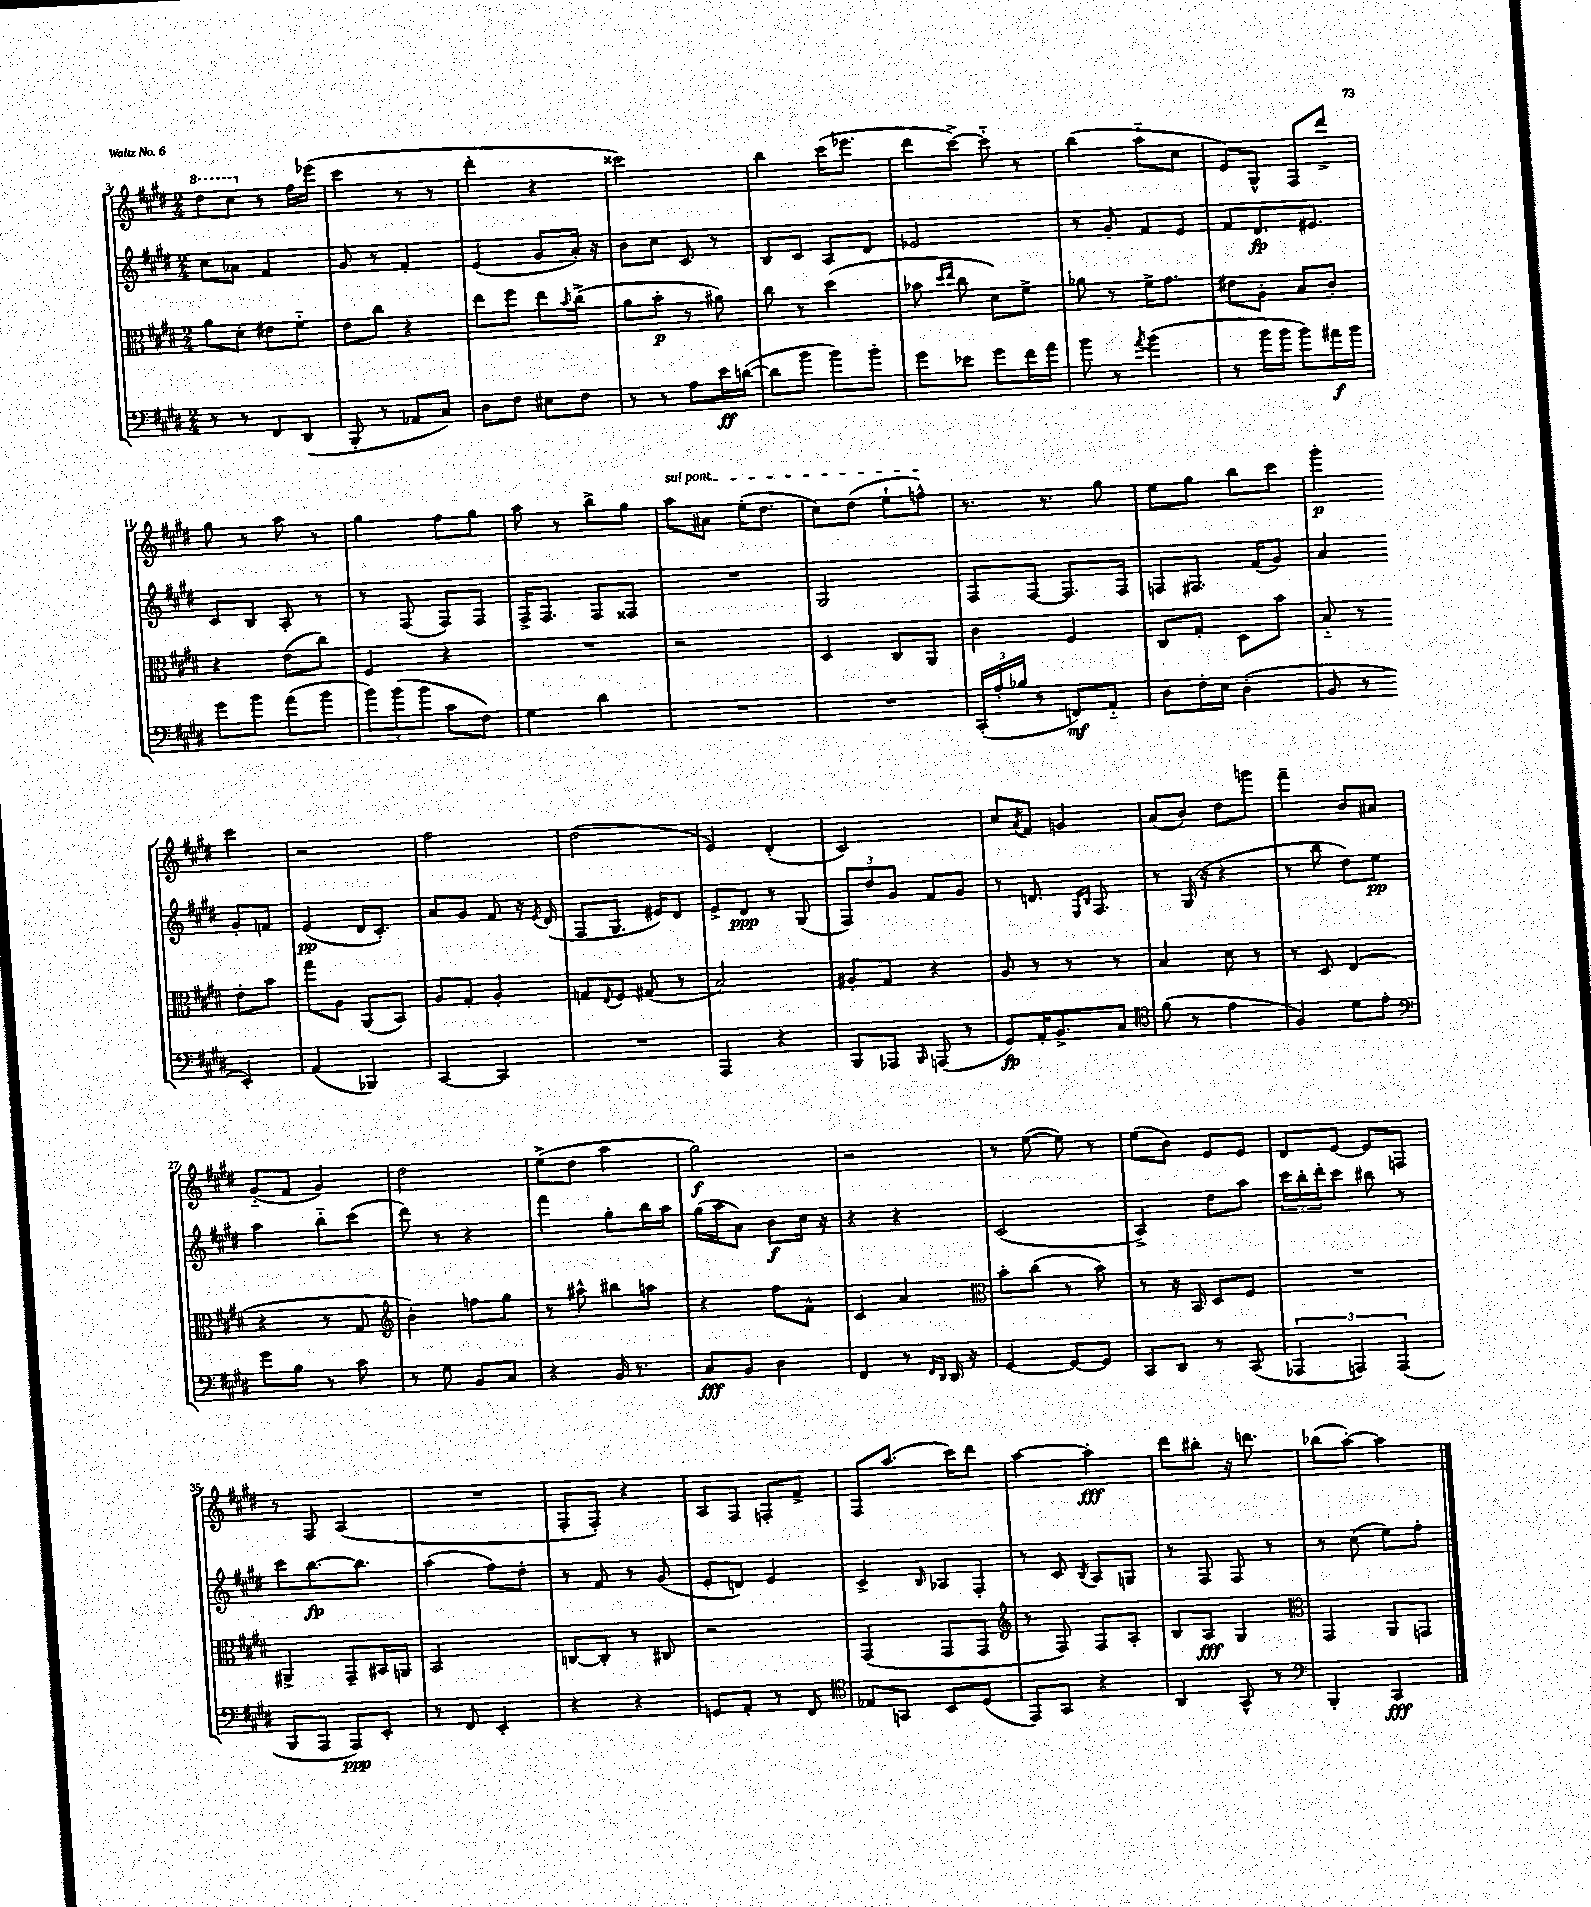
<<
\new StaffGroup <<
\new Staff = "s0" {
    \clef treble \key e \major \numericTimeSignature \time 2/4
    \ottava #1 dis'''8 cis'''8 \ottava #0 r8 fis''16 ees'''16( |
    cis'''4 r8 r8 |
    dis'''4-. r4 |
    cisis'''2) |
    b''4 cis'''16( ees'''8. |
    dis'''8 cis'''8~->) cis'''8-_ r8 |
    b''4( a''8-_ cis''8 |
    e'8) gis8-^ fis8 dis'''8-> |
    gis''8 r8 a''8 r8 |
    gis''4 fis''8 gis''8 |
    a''8 r8 b''8-> gis''8 |
    \once \override TextSpanner.bound-details.left.text = \markup { \italic "sul pont." } a''8\startTextSpan ais'8 e''16-.( dis''8. |
    cis''8) dis''8( e''8-! f''8-^\stopTextSpan) |
    r8. r8. gis''8 |
    e''8 gis''8 b''8 cis'''8 |
    gis'''4-.\p cis'''4 |
    r2 |
    fis''2 |
    dis''2( |
    e'4) dis'4-.( |
    cis'2) |
    cis''8 \acciaccatura { a'8 } fis'8 g'4 |
    a'8( b'8) dis''8 g'''8 |
    fis'''4-- b'8 ais'8 |
    gis'8-_( fis'8 gis'4) |
    dis''2 |
    e''8->( dis''8 a''4 |
    gis''2\f) |
    r2 |
    r8 e''8~( e''8) r8 |
    e''8( b'8) e'8 e'8 |
    dis'8 e'8~ e'8 f8 |
    r8 fis8 a4( |
    R2 |
    fis8-. fis8-.) r4 |
    a8 fis8 f8-. fis'8-> |
    fis8 a''8.( cis'''16) dis'''8 |
    a''4~ a''4-.\fff |
    dis'''8 bis''8-. r16 d'''8. |
    bes''8( a''8~-.) a''4 \bar "|." |
}
\new Staff = "s1" {
    \clef treble \key e \major \numericTimeSignature \time 2/4
    cis''8 aes'8 fis'4 |
    gis'8 r8 fis'4-. |
    e'4( gis'8 a'16-.) r16 |
    b'8 cis''8 cis'8 r8 |
    b8 cis'8 a8 dis'8 |
    ees'2 |
    r8 gis'8-. fis'8 e'8 |
    fis'8 dis'8.\fp eis'8. |
    cis'8 b8 a8-. r8 |
    r8 fis8( fis8) fis8 |
    fis16-> fis8. fis8 fisis8 |
    R2 |
    gis2 |
    fis8 fis8~ fis8. fis16 |
    f8 fis8. fis'16( gis'8) |
    a'4 gis'8-. f'8 |
    e'4\pp( dis'16 cis'8.-.) |
    a'8 gis'8 fis'8 r16 \acciaccatura { e'8 } dis'16( |
    fis8 gis8. eis'16) dis'8 |
    e'8-> dis'8\ppp r8 gis8( |
    \tuplet 3/2 { fis8) dis''8 gis'8 } fis'8 gis'8 |
    r8 d'8. \grace { e16 b16 } fis8. |
    r8 gis16( r16 r4 |
    r8 b''8 dis''8) e''8\pp |
    a''4 b''8-_ cis'''8( |
    dis'''8) r8 r4 |
    fis'''4 gis''8-. b''16 a''16 |
    gis''16( a''16 a'8) b'8\f cis''16 r16 |
    r4 r4 |
    cis'2( |
    a4->) dis''8 a''8 |
    \tuplet 3/2 { cis'''16 b''16-. dis'''16-. } cis'''8 bis''8 r8 |
    cis'''8 b''8.~\fp b''8. |
    a''4( fis''8) dis''8-. |
    r8 fis'8 r8 gis'8( |
    e'8-. d'8) e'4 |
    cis'4-> \grace { b16 } aes8 fis8-. |
    r8 cis'8 \acciaccatura { b8 } a8 g8 |
    r8 fis8 fis8 r8 |
    r8 cis''8( e''8) fis''8-. \bar "|." |
}
\new Staff = "s2" {
    \clef alto \key e \major \numericTimeSignature \time 2/4
    a'8 dis'8-. eis'8 fis'8-_ |
    e'8 cis''8 r4 |
    e''8 fis''8 e''8 \acciaccatura { b'8 } cis''8->( |
    a'8 b'8-.\p r8 ais'8) |
    cis''8 r8 dis''4( |
    bes'8 \grace { dis''16 e''16 } cis''8 dis'8) fis'8-> |
    aes'8 r8 fis'16-> gis'8. |
    eis'8 a8-. b8 cis'8-. |
    r4 e'8( cis''8) |
    fis4 r4 |
    R2 |
    r2 |
    dis4 cis8 a,8 |
    cis'4 fis4 |
    cis8 gis8-. dis8 b'8 |
    b8-_ r8 e'8-. b'8 |
    gis''8 a8 a,8( b,8) |
    a8 gis8-. a4-. |
    g8 \appoggiatura { e8 } fis8 gis8( r8 |
    b2) |
    ais8-. gis8 r4 |
    a8 r8 r8 r8 |
    b4 dis'8 r8 |
    r8 dis8 e4( |
    r4 r8 gis8 |
    \clef treble b'4-.) f''8 gis''8 |
    r8 ais''8-^ bis''8 a''8 |
    r4 fis''8 fis'8-^ |
    cis'4 a'4 |
    \clef alto b'8-. cis''8( r8 b'8) |
    r8 r16 b,16 dis8 fis8 |
    R2 |
    ais,4-> gis,8-- bis,16 a,16 |
    b,2 |
    c8~ c8-. r8 cis8 |
    r2 |
    gis,4( gis,8 gis,8 |
    \clef treble r8 fis8) fis8 a8-. |
    b8 a8\fff gis4 |
    \clef alto gis,4 a,8 g,8 \bar "|." |
}
\new Staff = "s3" {
    \clef bass \key e \major \numericTimeSignature \time 2/4
    r8 r8 fis,8 dis,8( |
    b,,8-. r8 aes,8 cis8) |
    dis8 fis8 eis8 fis8 |
    r8 r8 a8 e'16\ff d'16~( |
    d'8 b'8 b'8) b'8-. |
    gis'8 ees'8 gis'8 fis'16 a'16 |
    b'8 r8 \acciaccatura { a'8 } b'4( |
    r8 b'16 b'16 b'8) ais'16\f b'16 |
    gis'8 b'8 a'8( b'8 |
    \tuplet 3/2 { b'8) b'8( b'8 } cis'8 fis8) |
    gis4 dis'4 |
    R2 |
    R2 |
    \tuplet 3/2 { cis,16-.( a16-. bes16 } r8 f,8\mf) a,8-_ |
    dis8 fis16-. e16 dis4-.( |
    b,8 r8 e,4-.) |
    a,4( bes,,4) |
    cis,4~ cis,4 |
    R2 |
    a,,4 r4 |
    b,,8 aes,,8 \grace { b,,16 } a,,8( r8 |
    gis,8\fp) a,16-. b,8.-> cis8 |
    \clef tenor fis'8( r8 e'4 |
    fis4) dis'8 e'8-. |
    \clef bass gis'8 b8 r8 cis'8 |
    r8 gis8 b,8 cis8 |
    r4 b,16 r8. |
    cis8\fff b,8 dis4 |
    fis,4 r8 \grace { fis,16 dis,16 } dis,16 r16 |
    gis,4~ gis,8~ gis,8 |
    cis,8 dis,8 r8 cis,8( |
    \tuplet 3/2 { aes,,4 a,,4) a,,4( } |
    b,,8 a,,8 a,,8\ppp) e,8-. |
    r8 fis,8 e,4-. |
    r4 r4 |
    g,8 a,8-. r8 fis,8 |
    \clef tenor ees8 g,8 b,8 dis8( |
    e,8) gis,8 r4 |
    a,4 gis,8-^ r8 |
    \clef bass b,,4-. cis,4\fff \bar "|." |
}
>>
>>
\layout { \context { \Score currentBarNumber = #3 } }
